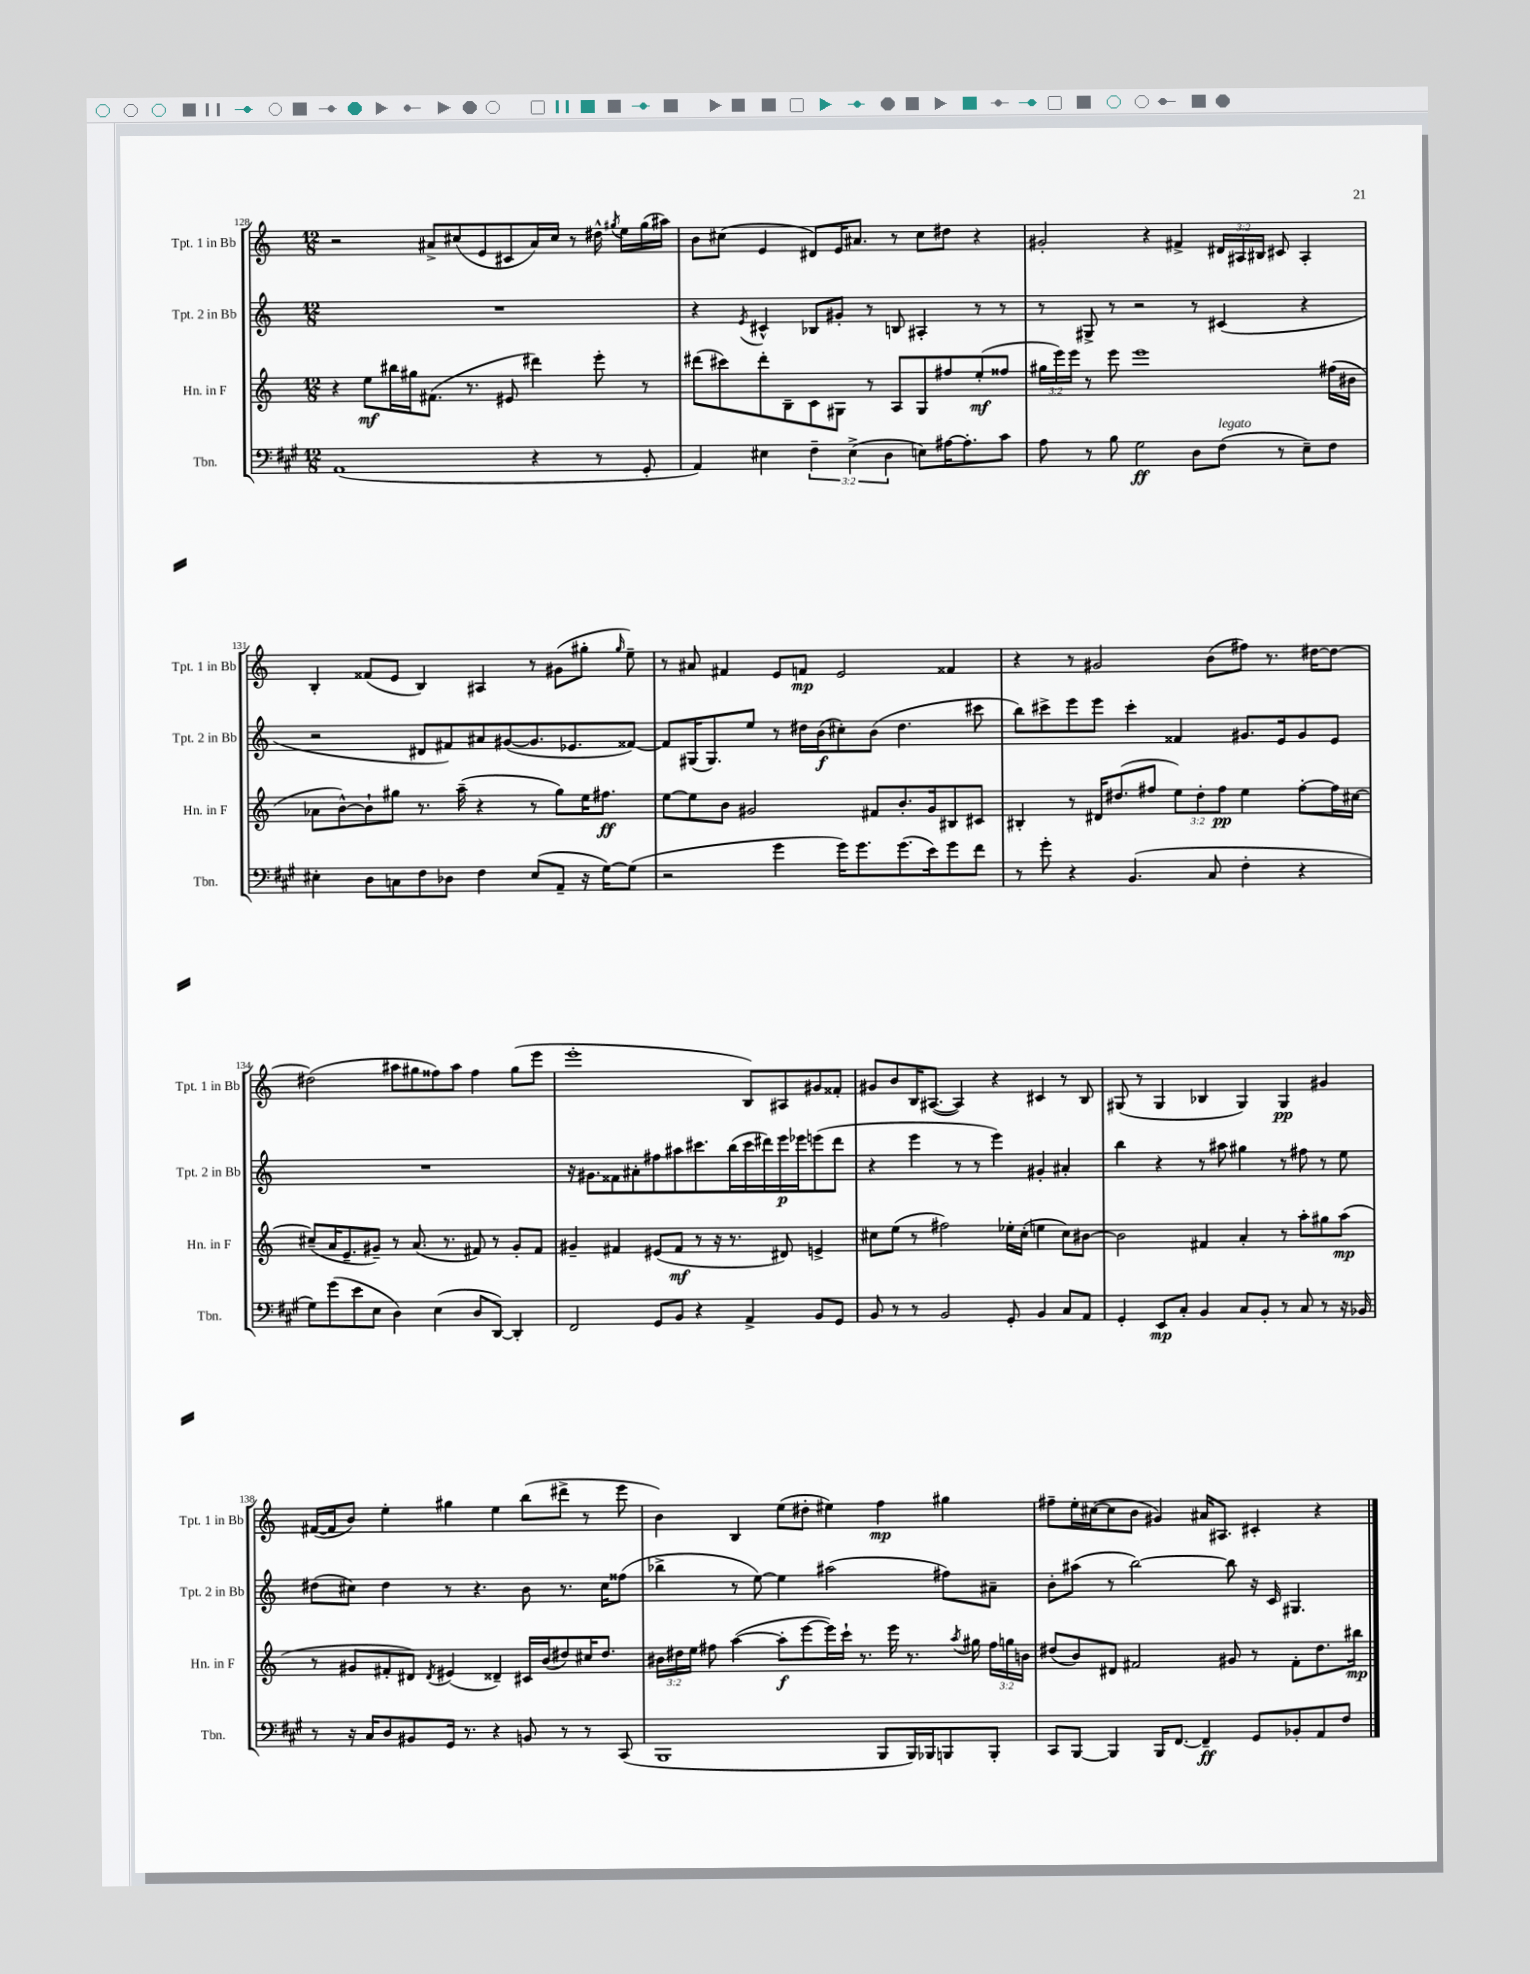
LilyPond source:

<<
\new StaffGroup <<
\new Staff = "s0" \with { instrumentName = "Tpt. 1 in Bb" shortInstrumentName = "Tpt. 1 in Bb" } {
    \clef treble \key c \major \numericTimeSignature \time 12/8 \override Staff.TupletNumber.text = #tuplet-number::calc-fraction-text
    \autoBeamOff r2 ais'8[-> cis''8( e'8 cis'8 ais'16) cis''16] r8 dis''16-^ \acciaccatura { gis''8 } e''16[ gis''16( ais''16]) |
    b'8[ cis''8]( e'4 dis'8[) e'16 ais'8.] r8 cis''8[ dis''8] r4 |
    gis'2-. r4 fis'4-> \tuplet 3/2 { dis'16[ ais16 bis16] } cis'8 ais4-. |
    b4-. fisis'8[( e'8] b4) ais4 r8 gis'8[( gis''8]-. \grace { gis''16 } e''8--) |
    r8 ais'8 fis'4 e'8[ f'8]\mp e'2 fisis'4 |
    r4 r8 gis'2 b'8[( fis''8]) r8. dis''16[~ dis''8]~ |
    dis''2( ais''8[ gis''8 fisis''8) ais''8] fisis''4 gis''8[( e'''8] |
    e'''1-. b8[) ais8 gis'8 fisis'8]-. |
    gis'8[ b'8 b16 ais8.]~( ais4) r4 cis'4 r8 b8 |
    gis8( r8 gis4 bes4 gis4) gis4\pp gis'4 |
    fis'16[~( fis'16 b'8]) e''4-. gis''4 e''4 b''8[( dis'''8]-> r8 e'''8 |
    b'4) b4 e''8[( dis''8]-. eis''4) f''4\mp gis''4 |
    fis''8[-- e''16-. cis''16~( cis''8 b'8] gis'4) ais'16[ ais8.] cis'4-. r4 \bar "|." |
}
\new Staff = "s1" \with { instrumentName = "Tpt. 2 in Bb" shortInstrumentName = "Tpt. 2 in Bb" } {
    \clef treble \key c \major \numericTimeSignature \time 12/8
    \autoBeamOff R1. |
    r4 \acciaccatura { e'8 } cis'4-^ bes8[ gis'8]-. r8 b8 ais4-. r8 r8 |
    r8 gis8-> r8 r2 r8 cis'4( r4 |
    r2 dis'8[ fis'8) ais'8 gis'8~( gis'8. ees'8. fisis'8]~) |
    fisis'8[ gis16( gis8.) e''8] r8 dis''16[ b'16\f( cis''8-.) b'8]( dis''4. cis'''8 |
    b''8[) cis'''8-> e'''8 e'''8] cis'''4-. fisis'4 gis'8.[ e'16 gis'8 e'8] |
    R1. |
    r16 gis'8.[ fisis'8 ais'8-. fis''8 ais''8 cis'''8. b''16( cis'''16 dis'''16) e'''16\p ees'''16 e'''8( dis'''8] |
    r4 e'''4 r8 r8 e'''4) gis'4-. ais'4-. |
    b''4 r4 r8 ais''8 gis''4 r8 fis''8 r8 e''8 |
    dis''8[( cis''8]) dis''4 r8 r4. b'8 r8. cis''16[ fisis''8]( |
    bes''4-> r8 e''8~) e''4 ais''2( fis''8[) ais'8]-- |
    b'8[-. ais''8]( r8 b''2~) b''8 r16 c'16 gis4. \bar "|." |
}
\new Staff = "s2" \with { instrumentName = "Hn. in F" shortInstrumentName = "Hn. in F" } {
    \clef treble \key c \major \numericTimeSignature \time 12/8 \override Staff.TupletNumber.text = #tuplet-number::calc-fraction-text
    \autoBeamOff r4 e''8[\mf bis''16 gis''16 fis'8.]( r8. eis'8 dis'''4) e'''8-. r8 |
    dis'''8[( cis'''8) dis'''8-. b8-- c'8 gis8] r8 a8[ gis8 fis''8 e''8-.\mf( fisis''8] |
    \tuplet 3/2 { gis''16[ e'''16) e'''16] } r8 e'''8 e'''1 fis''16[( bis'16] |
    aes'8[ b'8~-^) b'8-! gis''8] r8. a''16--( r4 r8 gis''8[) e''16 fis''8.]\ff |
    e''8[~ e''8 b'8] gis'2 fis'8[ b'8.-. gis'16 bis8 cis'8] |
    bis4-. r8 dis'16[ dis''8.( fis''8] \tuplet 3/2 { e''8[) dis''8-. fis''8]\pp } e''4 fis''8[~-. fis''16 cis''16]~ |
    cis''8[--( a'16 e'8.-- gis'8]--) r8 a'8.( r8. fis'8) r8 gis'8[-. fis'8] |
    gis'4-- fis'4 eis'8[( fis'8]\mf r8 r16 r8. dis'8) e'4-> |
    cis''8[ e''8]( r8 fis''2) ees''16[-. cis''16]-.( e''4 cis''8[) bis'8]~ |
    bis'2 fis'4 a'4-. r8 a''8[-. gis''8 a''8]\mp( |
    r8 gis'8[ fis'8-. dis'8]) \acciaccatura { dis'8 } eis'4( disis'4--) cis'16[ b'16( dis''8) cis''16 dis''8.] |
    \tuplet 3/2 { bis'16[ dis''16 e''16] } fis''8 a''4~( a''8[-.\f e'''8~ e'''16) c'''16]-! r8. e'''16 r8. \acciaccatura { a''8 } gis''16 \tuplet 3/2 { fis''16[ g''16 b'16] } |
    dis''8[( b'8) dis'8] fis'2 gis'8 r8 fis'8[-. dis''8. bis''16]\mp \bar "|." |
}
\new Staff = "s3" \with { instrumentName = "Tbn." shortInstrumentName = "Tbn." } {
    \clef bass \key a \major \numericTimeSignature \time 12/8 \override Staff.TupletNumber.text = #tuplet-number::calc-fraction-text
    \autoBeamOff a,1( r4 r8 gis,8-. |
    a,4) eis4 \tuplet 3/2 { fis4-- eis4->( d4 } e8[) ais16~ ais8.-. cis'8] |
    a8 r8 b8 gis2\ff d8[ fis8]^\markup { \italic "legato" }( r8 e8[--) fis8] |
    eis4-. d8[ c8 fis8 des8] fis4 eis8[( a,8]-- r16 gis16[~) gis8]( |
    r2 gis'4 gis'16[) gis'8. gis'8.( e'16) gis'8 fis'8] |
    r8 gis'8-. r4 b,4.( cis8 fis4-. r4 |
    gis8[) gis'8( e'8 e8] d4) e4( d8[ d,8]~) d,4-. |
    fis,2 gis,8[ b,8] r4 a,4-> b,8[ gis,8] |
    b,8 r8 r8 b,2 gis,8-. b,4 cis8[ a,8] |
    gis,4-. e,8[\mp cis8]-. b,4 cis8[ b,8]-. r8 cis8 r8 r16 bes,16 |
    r8 r16 cis16[ d8 bis,8 gis,16] r8. r4 b,8 r8 r8 cis,8( |
    b,,1 b,,8[ b,,16) bes,,16 b,,8 b,,8]-. |
    cis,8[ b,,8]~ b,,4 b,,16[ fis,8.]~ fis,4--\ff gis,8[ bes,8-. a,8 fis8] \bar "|." |
}
>>
>>
\layout { \context { \Score currentBarNumber = #128 } }
